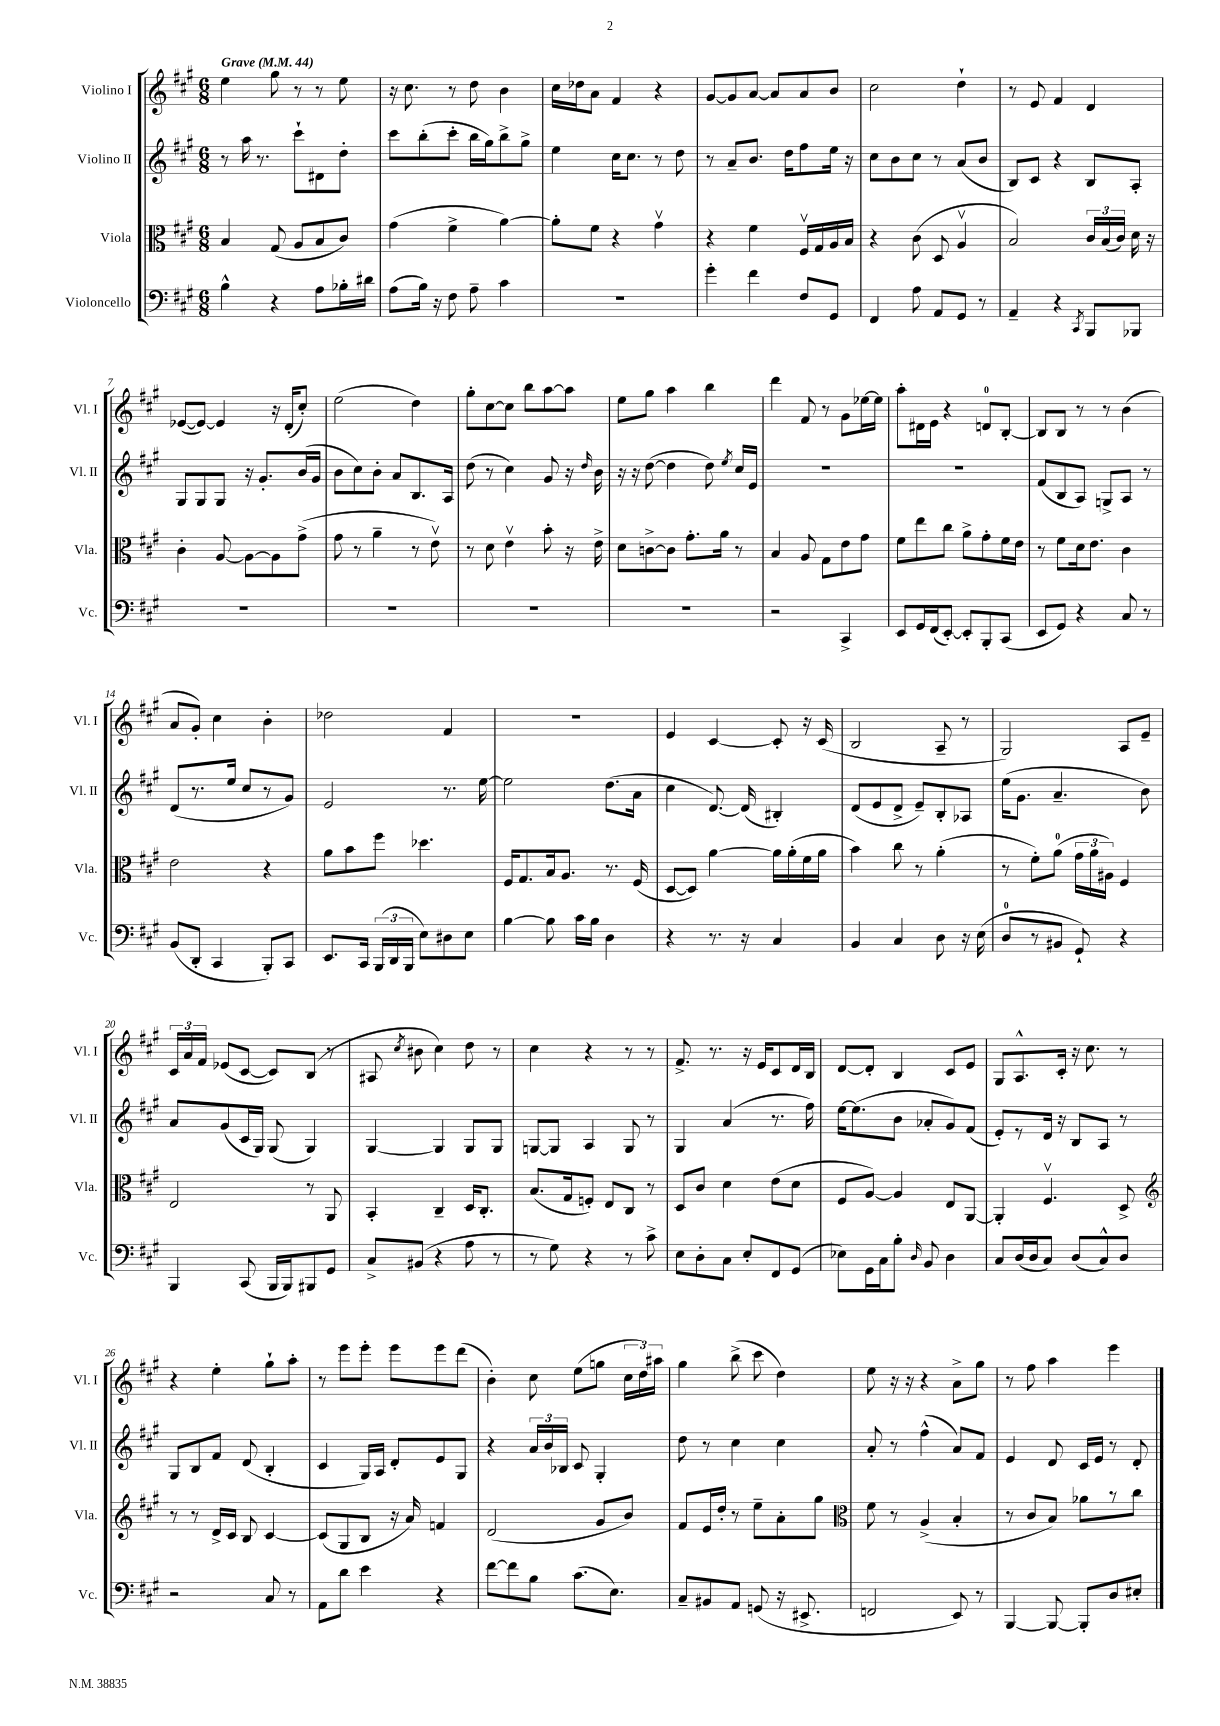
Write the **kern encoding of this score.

**kern	**kern	**kern	**kern
*staff4	*staff3	*staff2	*staff1
*clefF4	*clefC3	*clefG2	*clefG2
*k[f#c#g#]	*k[f#c#g#]	*k[f#c#g#]	*k[f#c#g#]
*M6/8	*M6/8	*M6/8	*M6/8
*MM44	*MM44	*MM44	*MM44
4B^^	4B	8r	4ee
.	.	16aa	.
.	.	8.r	.
4r	(8G#	.	8gg#
.	8A	8ccc#`	8r
8A	8B	8d#	8r
16B-'	8c#)	8dd'	8ee
16d#	.	.	.
=	=	=	=
(8A	(4g#	8ccc#	16r
.	.	.	8.cc#
16B)	.	(8bb'	.
16r	.	.	.
8F#	4f#^	8ccc#'	8r
8A~	.	16bb	8dd
.	.	16gg#)	.
4c#	[4a)	8bb^	4b
.	.	8gg#^	.
=	=	=	=
2.r	8a']	4ee	16cc#
.	.	.	16dd-
.	8f#	.	8a
.	4r	16cc#	4f#
.	.	8.cc#	.
.	4g#v	8r	4r
.	.	8dd	.
=	=	=	=
4g#'	4r	8r	[8g#
.	.	8a~	8g#]
4f#	4f#	8.b	[8a
.	.	.	8a]
.	.	16dd	.
8F#	16F#v	8ff#	8a
.	16G#	.	.
8GG#	16A	16ee	8b
.	16B	16r	.
=	=	=	=
4FF#	4r	8cc#	2cc#
.	.	8b	.
8A	(8c#	8cc#	.
8AA	8D	8r	.
8GG#	4Av	(8a	4dd`
8r	.	8b	.
=	=	=	=
4AA~	2B)	8B)	8r
.	.	8c#	8e
4r	.	4r	4f#
8qCC#	.	.	.
8BBB	24c#	8B	4d
.	(24B	.	.
.	24c#)	.	.
8BBB-	16d	8A'	.
.	16r	.	.
=	=	=	=
2.r	4c#'	8G#	([8e-
.	.	8G#	8e-_)
.	[8A	8G#	4e-]
.	8A_	16r	.
.	.	8.g#'	.
.	8A]	.	16r
.	.	.	(16d'
.	(8g#^	(16b	8cc#')
.	.	16g#	.
=	=	=	=
2.r	8g#	8b	(2ee
.	8r	8cc#)	.
.	4a~	8b'	.
.	.	8a	.
.	8r	8.B	4dd)
.	8ev)	.	.
.	.	16A	.
=	=	=	=
2.r	8r	(8dd	8gg#'
.	8d	8r	[8cc#
.	4ev	4cc#)	8cc#]
.	.	.	8bb
.	8b'	8g#	[8aa
.	16r	16r	8aa]
.	.	16qqdd	.
.	16e^	16b	.
=	=	=	=
2.r	8d	16r	8ee
.	.	16r	.
.	[8c^	([8dd	8gg#
.	8c]	4dd]	4aa
.	8.g#'	.	.
.	.	8dd)	4bb
.	16a	.	.
.	.	8qee	.
.	8r	16cc#	.
.	.	16e	.
=	=	=	=
2r	4B	2.r	4ddd
.	8A	.	8f#
.	8G#	.	8r
4CC#^	8e	.	8g#
.	8g#	.	[16ee-
.	.	.	16ee-]
=	=	=	=
8EE	8f#	2.r	8aa'
16GG#	8ee	.	16d#
(16FF#	.	.	16e
[8EE')	8cc#	.	4r
8EE']	8a^	.	.
8BBB'	8g#'	.	8d
(8CC#	16f#	.	[8B'
.	16e	.	.
=	=	=	=
8EE	8r	(8f#	8B]
8GG#)	8f#	8B	8B
4r	16d	8A)	8r
.	8.e	.	.
.	.	8G^	8r
8C#	4c#	8A	(4b
8r	.	8r	.
=	=	=	=
(8BB	2e	(8d	8a
8DD'	.	8.r	8g#')
4CC#	.	.	4cc#
.	.	16ee	.
.	.	8cc#	.
8BBB')	4r	8r	4b'
8CC#	.	8g#)	.
=	=	=	=
8.EE	8a	2e	2dd-
.	8b	.	.
16CC#	.	.	.
(24BBB	8ff#	.	.
24DD	.	.	.
24BBB	.	.	.
8E)	4.dd-	.	.
8D#	.	8.r	4f#
8E	.	.	.
.	.	[16ee	.
=	=	=	=
[4B	16F#	2ee]	2.r
.	8.G#	.	.
8B]	16B	.	.
.	8.A	.	.
16c#	.	.	.
16B	.	.	.
4D	8.r	(8.dd	.
.	(16F#	16a	.
=	=	=	=
4r	[8D	4cc#	4e
.	8D])	.	.
8.r	[4a	[8.d)	[4c#
16r	.	(16d]	.
4C#	16a]	4B#')	8c#']
.	(16a'	.	.
.	16f#	.	16r
.	16a	.	(16c#
=	=	=	=
4BB	4b)	(8d	2B
.	.	8e	.
4C#	8cc#	8d^	.
.	8r	8e~)	.
8D	(4a'	8B'	8A~
16r	.	8A-	8r
(16E	.	.	.
=	=	=	=
8D	8r	(16ee	2G#)
.	.	8.g#	.
8r	8f#')	.	.
8BB#	(8a	4.a~	.
8GG#`)	24g#	.	.
.	24a	.	.
.	24A#)	.	.
4r	4F#	.	8A
.	.	8b)	8e~
=	=	=	=
4BBB	2E	8a	24c#
.	.	.	24a
.	.	.	24f#
.	.	(8g#	(8e-
(8CC#	.	16c#	[8c#
.	.	16G#)	.
16BBB	.	(8G#	8c#])
16BBB)	.	.	.
8BBB#	8r	4G#)	(8B
8GG#	8AA	.	8r
=	=	=	=
8C#^	4BB'	[4G#	8A#
.	.	.	8qcc#
(8BB#	.	.	8b#
4r	4C#~	4G#]	4cc#)
8A	16D	8G#	8dd
.	8.C#'	.	.
8r	.	8G#	8r
=	=	=	=
8r	(8.B	[8G	4cc#
8G#)	.	8G]	.
.	16G#	.	.
4r	8F')	4A	4r
.	8E	.	.
8r	8C#	8G	8r
8c#^	8r	8r	8r
=	=	=	=
8E	8D	4G#	8.f#^
8D'	8c#	.	.
.	.	.	8.r
8C#	4d	(4a	.
8E'	.	.	16r
.	.	.	16e
8FF#	(8e	8.r	8c#
(8GG#	8d	.	16d
.	.	16ff#)	16B
=	=	=	=
8E-)	8F#	[16ee	[8d
.	.	(8.ee]	.
16GG#	[8A)	.	8d']
16C#	.	.	.
8B'	4A]	8b	4B
16qqD	.	.	.
8BB	.	8a-'	.
4D	8E	8g#)	8c#
.	[8AA	(8f#	8e
=	=	=	=
8C#	4AA']	8e')	8G#
(16D	.	8r	8.A^^
16D	.	.	.
8C#)	4.F#v	16d	.
.	.	16r	16c#'
(8D	.	8B	16r
.	.	.	8.cc#
8C#^^)	.	8A	.
8D	8D^	8r	8r
=	=	=	=
*	*clefG2	*	*
2r	8r	8G#	4r
.	8r	8B	.
.	16d^	8f#	4ee'
.	16c#	.	.
.	8B	(8d	.
8C#	[4c#	4B'	8gg#`
8r	.	.	8aa'
=	=	=	=
8AA	(8c#]	4c#	8r
8d	8G#	.	8eee
4e	8B	16G#)	8eee'
.	.	16A	.
.	16r	8d'	8eee
.	16a)	.	.
4r	4f	8e	8eee
.	.	8G#	(8ddd
=	=	=	=
[8f#	(2d	4r	4b')
8f#]	.	.	.
8B	.	24a	8cc#
.	.	24b	.
.	.	24B-	.
(8.c#	.	8c#	(8ee
.	8g#	4G#'	8gg
8.E)	.	.	.
.	8b)	.	24cc#
.	.	.	24dd)
.	.	.	24aa#
=	=	=	=
8C#~	8f#	8dd	4gg#
8BB#	16e	8r	.
.	16dd'	.	.
8AA	8r	4cc#	(8bb^
(8GG	8ee~	.	8ccc#
16r	8a'	4cc#	4dd)
8.EE#^	.	.	.
.	8gg#	.	.
=	=	=	=
*	*clefC3	*	*
2FF	8f#	8a'	8ee
.	8r	8r	16r
.	.	.	16r
.	(4A^	(4ff#^^	4r
8EE)	4B'	8a)	8a^
8r	.	8f#	8gg#
=	=	=	=
[4BBB	8r	4e	8r
.	8c#	.	8ff#
8BBB_	8B)	8d	4aa
8BBB']	8a-	16c#	.
.	.	16e	.
8D	8r	8r	4eee
8E#'	8cc#	8d'	.
==	==	==	==
*-	*-	*-	*-
